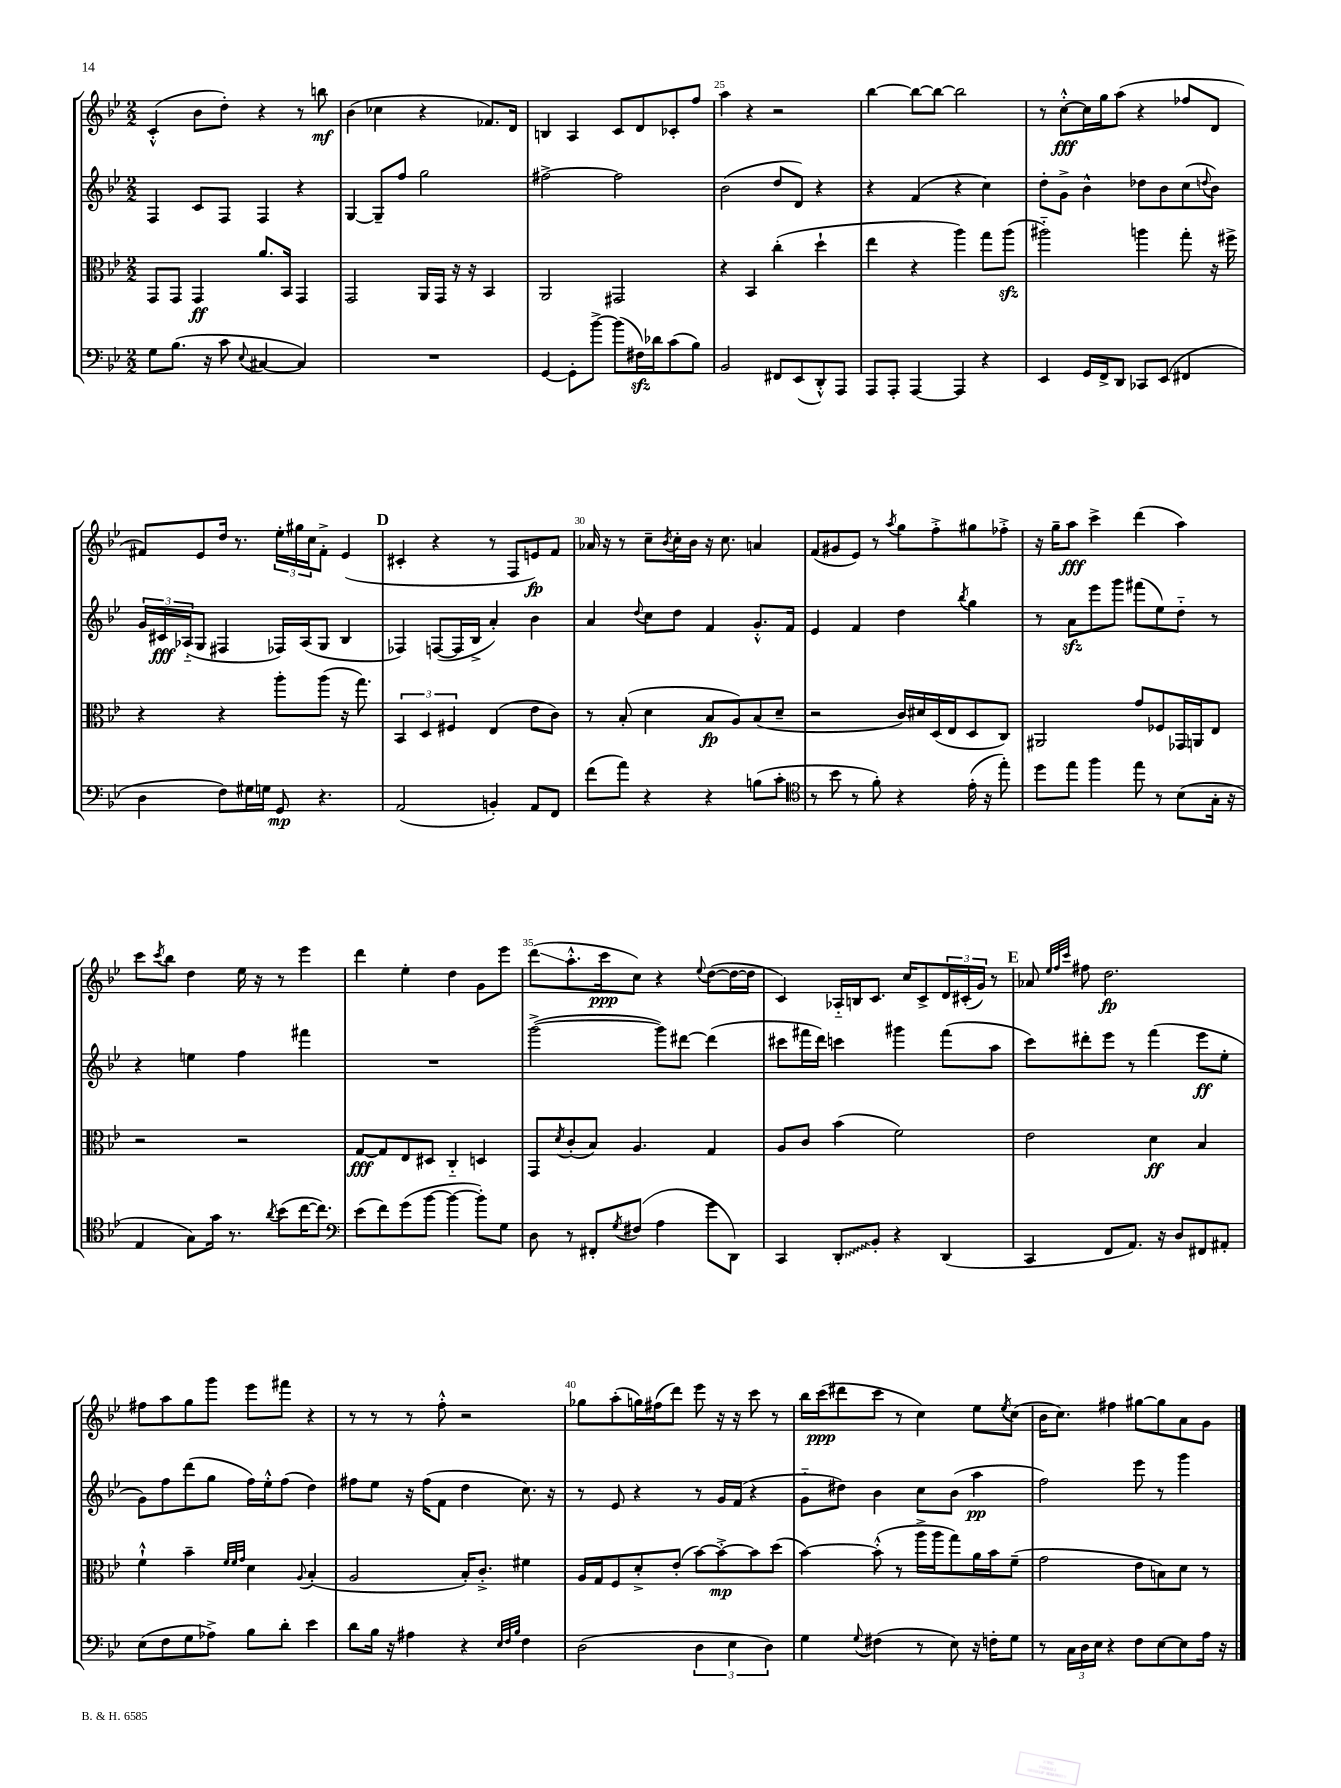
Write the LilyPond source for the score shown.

<<
\new StaffGroup <<
\new Staff = "s0" {
    \clef treble \key bes \major \numericTimeSignature \time 2/2
    c'4-.-^( bes'8 d''8-.) r4 r8 b''8\mf |
    bes'4( ces''4 r4 fes'8.) d'16 |
    b4 a4 c'8 d'8 ces'8-. f''8 |
    a''4 r4 r2 |
    bes''4~ bes''8~ bes''8~ bes''2 |
    r8 c''8~-.-^\fff c''16 g''16 a''8( r4 fes''8 d'8 |
    fis'8) ees'8 d''16 r8. \tuplet 3/2 { ees''16-. gis''16 c''16 } fis'8-.-> ees'4( |
    \mark \markup { \bold "D" } cis'4-. r4 r8 f8 e'8\fp) f'8 |
    aes'16 r16 r8 c''8-- \acciaccatura { bes'8 } c''16-. bes'16 r16 c''8. a'4 |
    f'8( gis'8 ees'8) r8 \acciaccatura { a''8 } g''8 f''8-.-> gis''8 fes''8-.-> |
    r16 g''16-- a''8\fff c'''4-> d'''4( a''4) |
    c'''8 \acciaccatura { c'''8 } bes''8 d''4 ees''16 r16 r8 ees'''4 |
    d'''4 ees''4-. d''4 g'8 ees'''8 |
    d'''8\glissando( a''8.-.-^ c'''16\ppp c''8) r4 \appoggiatura { ees''8 } d''8~( d''16~ d''16 |
    c'4) aes16-_ b16 c'8. c''16 c'8-> \tuplet 3/2 { d'16 cis'16-.( g'16) } r8 |
    \mark \markup { \bold "E" } aes'8 \grace { ees''32 f''32 c'''32 } fis''8 d''2.\fp |
    fis''8 a''8 g''8 g'''8 ees'''8 fis'''8 r4 |
    r8 r8 r8 f''8-.-^ r2 |
    ges''8 a''8-.( g''16) fis''16( d'''8) ees'''8 r16 r16 c'''8 r8 |
    bes''16 c'''16\ppp( dis'''8 c'''8 r8 c''4) ees''8 \acciaccatura { ees''8 } c''8( |
    bes'16 c''8.) fis''4 gis''8~ gis''8 a'8 g'8 \bar "|." |
}
\new Staff = "s1" {
    \clef treble \key bes \major \numericTimeSignature \time 2/2
    f4 c'8 f8 f4 r4 |
    g4~ g8-- f''8 g''2 |
    fis''2~-> fis''2 |
    bes'2( d''8 d'8) r4 |
    r4 f'4( r4 c''4) |
    d''8-. g'8-> bes'4-^ des''8 bes'8 c''8( \appoggiatura { d''8 } bes'8) |
    \tuplet 3/2 { g'16 cis'16\fff aes16-_( } g8 fis4 fes16) aes16( g8 bes4 |
    \mark \markup { \bold "D" } fes4) f8~( f16 bes16-> a'4-.) bes'4 |
    a'4 \appoggiatura { d''8 } c''8 d''8 f'4 g'8.-.-^ f'16 |
    ees'4 f'4 d''4 \acciaccatura { bes''8 } g''4 |
    r8 a'8\sfz ees'''8 g'''8 fis'''8( ees''8) d''8-_ r8 |
    r4 e''4 f''4 fis'''4 |
    R1 |
    g'''2~->( g'''8) dis'''8~ dis'''4( |
    cis'''8 fis'''16 d'''16) c'''4 gis'''4 fis'''8( a''8 |
    \mark \markup { \bold "E" } c'''8) dis'''8-. ees'''8 r8 f'''4( ees'''8\ff ees''8-. |
    g'8) f''8 d'''8( g''8 f''16) ees''16-.-^ f''8( d''4) |
    fis''8 ees''8 r16 fis''16( f'8 d''4 c''8.) r16 |
    r8 ees'8 r4 r8 g'16 f'16( r4 |
    g'8-_ dis''8) bes'4 c''8 bes'8( a''4\pp |
    f''2) ees'''8 r8 g'''4 \bar "|." |
}
\new Staff = "s2" {
    \clef alto \key bes \major \numericTimeSignature \time 2/2
    g,8 g,8 g,4\ff a'8. bes,16 g,4 |
    g,2 a,16 g,16 r16 r16 bes,4 |
    a,2 gis,2 |
    r4 bes,4 c''4-.( d''4-! |
    ees''4 r4 a''4) g''8 a''8\sfz( |
    ais''2-_) a''4 g''8-. r16 fis''16-> |
    r4 r4 a''8-. a''8( r16 g''8.) |
    \mark \markup { \bold "D" } \tuplet 3/2 { bes,4 d4 fis4 } ees4( ees'8 c'8) |
    r8 bes8-.( d'4 bes8\fp a8) bes8( d'8-- |
    r2 c'16) dis'16 d16( ees16 d8 c8) |
    ais,2 g'8 fes8 ges,16 a,16 ees8 |
    r2 r2 |
    g8~\fff g8 ees8 dis8 c4-_ d4 |
    g,8 \acciaccatura { d'8 } c'8-.( bes8) a4. g4 |
    a8 c'8 bes'4( f'2) |
    \mark \markup { \bold "E" } ees'2 d'4\ff bes4 |
    f'4-!-^ bes'4-- \grace { f'32 f'32 g'32 } d'4 \appoggiatura { a8 } bes4-.( |
    a2 bes16-.) c'8.-.-> fis'4 |
    a16 g16 f8 d'8-.-> ees'8-.( bes'8~) bes'8~-.->\mp bes'8 d''8( |
    bes'4~) bes'8-.-^( r8 a''16-> a''16 g''8) a'16 bes'16 f'8--( |
    g'2 ees'8 b8) d'8 r8 \bar "|." |
}
\new Staff = "s3" {
    \clef bass \key bes \major \numericTimeSignature \time 2/2
    g8 bes8.( r16 c'8 \appoggiatura { ees8 } cis4~ cis4) |
    R1 |
    g,4~ g,8-. bes'8~-> bes'8( fis16\sfz) des'16 c'8( bes8) |
    bes,2 fis,8 ees,8( d,8-.-^) a,,8 |
    a,,8 a,,8-. a,,4~ a,,4 r4 |
    ees,4 g,16 f,16-> d,8 ces,8 ees,8( fis,4 |
    d4 f8) gis16 g16 g,8\mp r4. |
    \mark \markup { \bold "D" } a,2( b,4-.) a,8 f,8 |
    f'8( a'8) r4 r4 b8( c'8-. |
    \clef tenor r8 bes'8 r8 f'8-.) r4 ees'16-.( r16 ees''8-.) |
    d''8 ees''8 f''4 ees''8 r8 bes8( g16-. r16 |
    ees4 g8) g'16 r8. \acciaccatura { a'8 } bes'8( c''16~ c''8.) |
    \clef bass ees'8( f'8) g'8( bes'8~ bes'4~ bes'8-.) g8 |
    d8 r8 fis,8-. \acciaccatura { g8 } fis8( a4 g'8 d,8) |
    c,4 \once \override Glissando.style = #'zigzag d,8-.\glissando bes,8-. r4 d,4( |
    \mark \markup { \bold "E" } c,4 f,8 a,8.) r16 d8 fis,8 ais,8-. |
    ees8( f8 g8 aes8->) bes8 d'8-. ees'4 |
    d'8 bes16 r16 ais4 r4 \grace { ees32 f32 bes32 } f4 |
    d2( \tuplet 3/2 { d4 ees4 d4) } |
    g4 \appoggiatura { g8 } fis4( r8 ees8) r16 f16-. g8 |
    r8 \tuplet 3/2 { c16 d16 ees16 } r4 f8 ees8~ ees8 a16 r16 \bar "|." |
}
>>
>>
\layout { \context { \Score currentBarNumber = #22 \override BarNumber.break-visibility = ##(#f #t #t) barNumberVisibility = #(every-nth-bar-number-visible 5) } }
